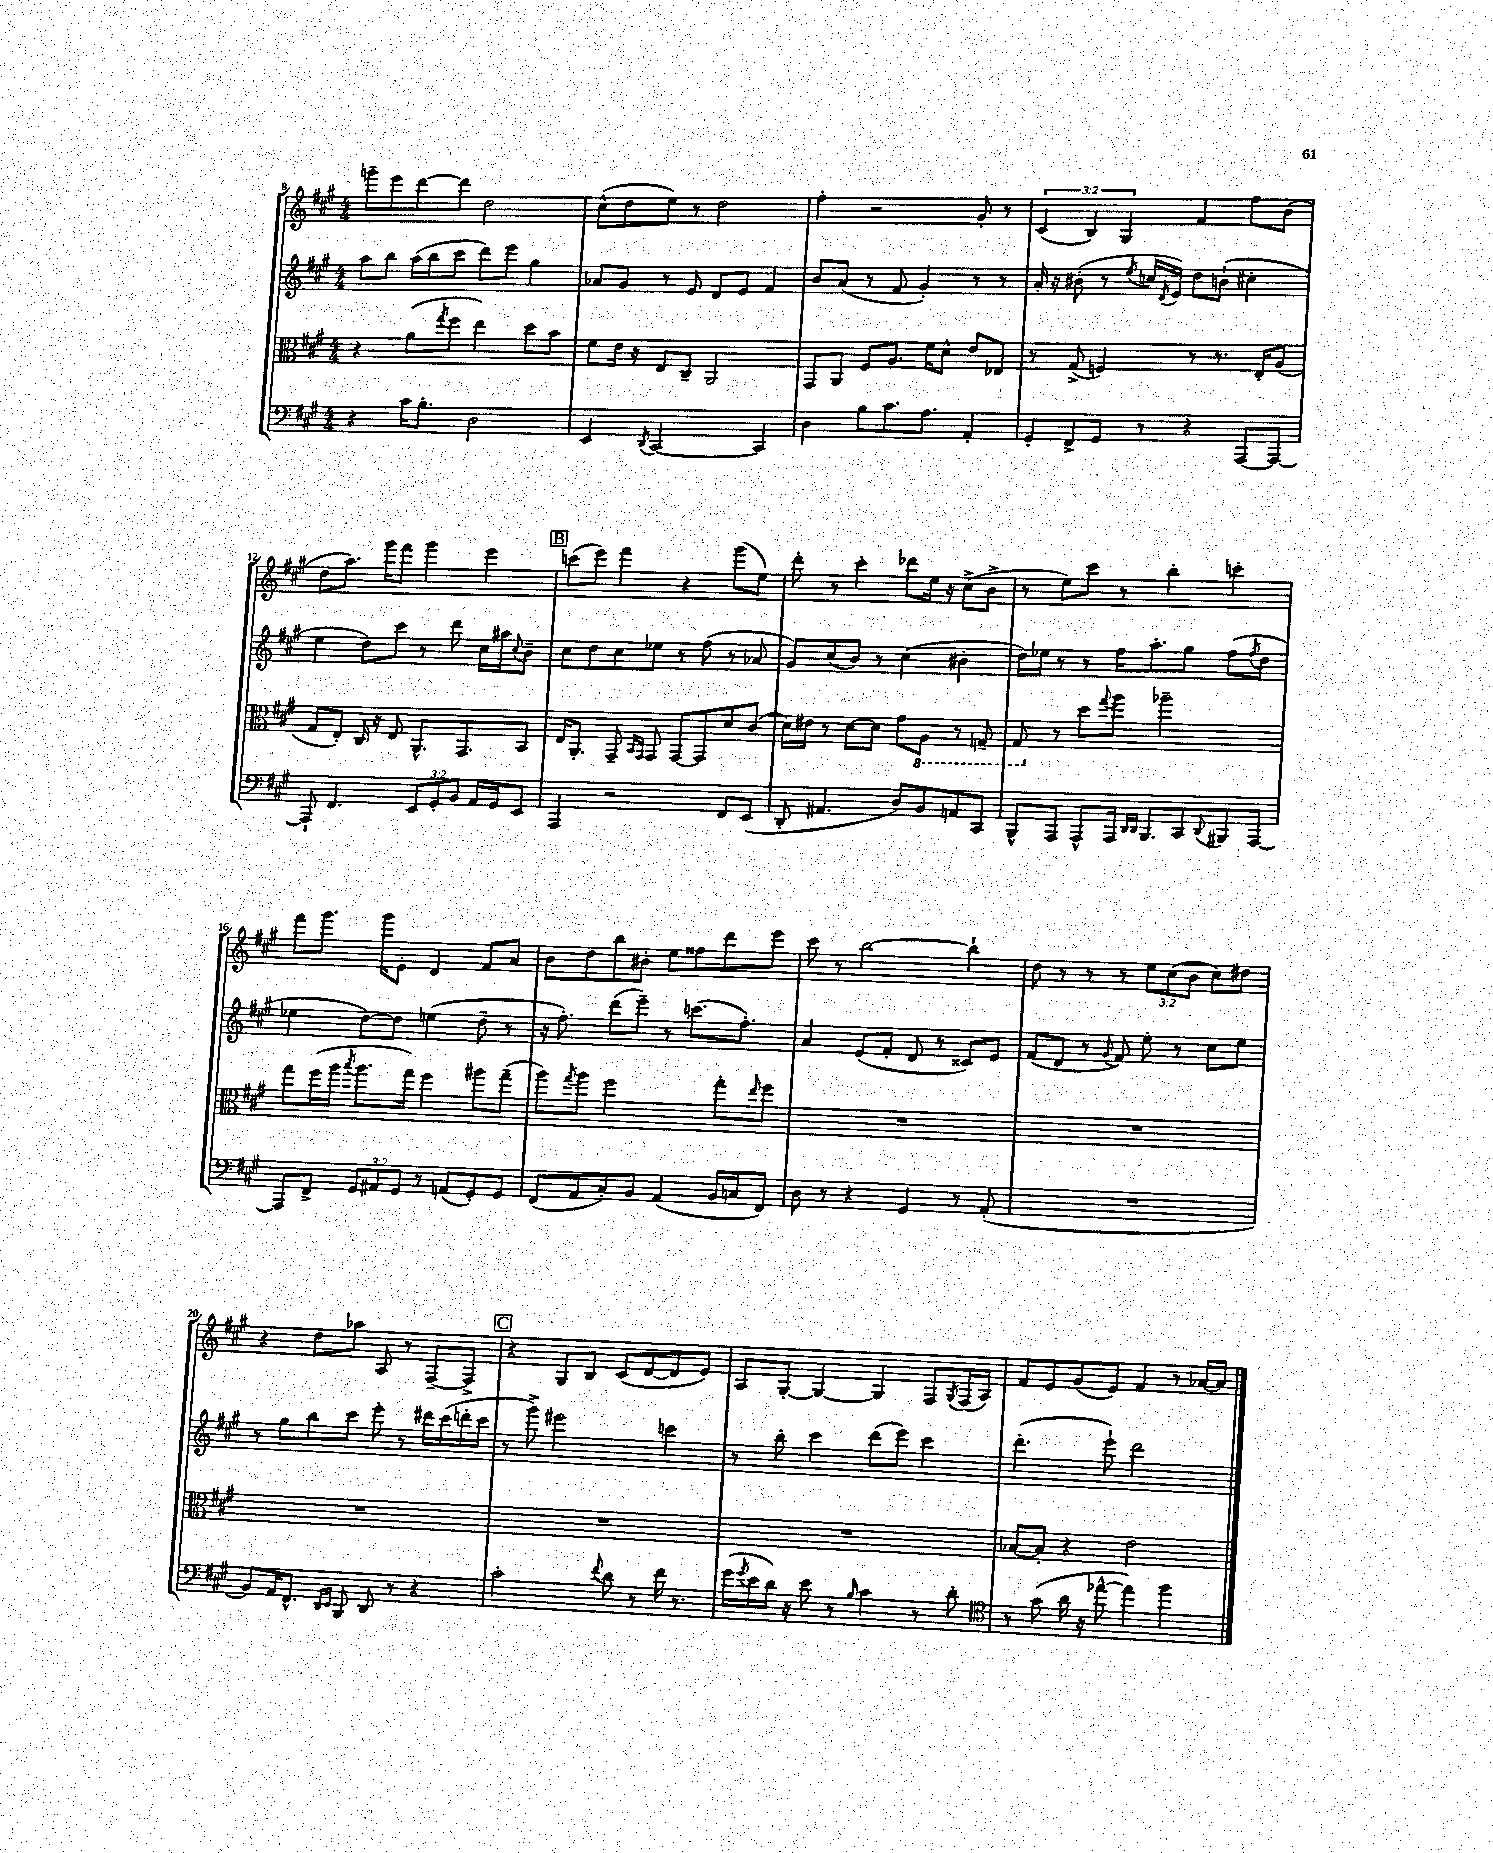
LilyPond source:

<<
\new StaffGroup <<
\new Staff = "s0" {
    \clef treble \key a \major \numericTimeSignature \time 4/4 \override Staff.TupletNumber.text = #tuplet-number::calc-fraction-text
    g'''8-- e'''8 d'''8~ d'''8 d''2 |
    cis''8-^( d''8 e''8) r8 d''2 |
    fis''4-. r2 gis'8-. r8 |
    \tuplet 3/2 { cis'4( b4) gis4 } fis'4 fis''8 b'8( |
    d''8 a''8.) gis'''16 fis'''8 gis'''4 e'''4 |
    \mark \markup { \box "B" } c'''8( e'''8) fis'''4 r4 gis'''8( e''8) |
    d'''8-. r8 cis'''4-. des'''8 e''16 r16 cis''8->( b'8-> |
    r8 e''8) cis'''8 r8 b''4-. c'''4-. |
    fis'''8 gis'''8. gis'''16 e'8-. d'4 fis'8 a'8 |
    b'8 d''8 b''8 bis'8-. e''8 fisis''8 d'''8 e'''8 |
    cis'''8 r8 b''2~ b''4-! |
    d''8 r8 r8 r8 \tuplet 3/2 { e''8 cis''8( b'8 } cis''8) dis''8 |
    r4 d''8 aes''8 a8 r8 fis8~-- fis8-> |
    \mark \markup { \box "C" } r4 gis8 b8 cis'8( d'8~ d'8 e'8) |
    a8 gis8~-. gis4~ gis4 fis8 \acciaccatura { gis8 } fis16( a16) |
    fis'8 e'8 gis'8( e'8) fis'4 r8 aes'16~ aes'16 \bar "|." |
}
\new Staff = "s1" {
    \clef treble \key a \major \numericTimeSignature \time 4/4
    a''8 b''8 a''16( b''16 cis'''8 d'''8) e'''8 gis''4 |
    aes'8 gis'8 r8 e'8 d'8 e'8 fis'4 |
    b'8 a'8( r8 fis'8 gis'4-.) r8 r8 |
    a'16-. r16 bis'8-.( r8 \acciaccatura { e''8 } c''16 \acciaccatura { d'8 } e'16) d''8 b'8-!( cis''4-. |
    e''4 d''8) cis'''8 r8 d'''8 cis''16 ais''16 \appoggiatura { cis''8 } b'8-- |
    \mark \markup { \box "B" } cis''8 d''8 cis''8 ees''8 r8 fis''8( r8 aes'8 |
    gis'8) cis''8( b'8) r8 cis''4( bis'4-. |
    d''16) ees''16 r8 r8 fis''16 a''8.-. gis''8 fis''8( \acciaccatura { fis''8 } d''8 |
    ees''4 d''8~) d''8 e''4( d''8-- r8 |
    r16 fis''8.-.) d'''8( e'''8--) r8 c'''8.( fis''8.-.) |
    a'4 e'8( fis'8-. d'8 r8 cisis'8) e'8 |
    fis'8( d'8 r8 \appoggiatura { gis'8 } fis'8) e''8-. r8 cis''8 e''8 |
    r8 gis''8 b''8 cis'''8 e'''8-. r8 dis'''16 cis'''16( d'''16-. cis'''16 |
    \mark \markup { \box "C" } r8 gis'''8->) eis'''2 c'''4 |
    r8 b''8-. cis'''4 d'''8( e'''8) cis'''4 |
    d'''4.-.( e'''8-!) d'''2 \bar "|." |
}
\new Staff = "s2" {
    \clef alto \key a \major \numericTimeSignature \time 4/4
    r4 a'8( \acciaccatura { gis''8 } fis''8 e''4) d''8 b'8 |
    fis'8 e'16 r16 e8 cis8-- a,2 |
    gis,8 a,8 fis8 a8. fis'16 d'8-^ e'8 ees8 |
    r8 gis8->( f4) r8 r8. e16-. a8( |
    gis8 e8-.) cis16 r16 e8 a,8.-^ gis,8. b,8 |
    \mark \markup { \box "B" } e16 a,8.-. gis,8-- \grace { b,16 gis,16 } gis,8 gis,8~ gis,8 d'8 cis'8( |
    d'16) eis'16 r8 d'8~ d'8 gis'8 \ottava #-1 a,8 r8 g,8-- |
    gis,8 \ottava #0 r8 d''8 \appoggiatura { gis''8 } a''8 aes''2-- |
    gis''8 fis''16( a''16 \acciaccatura { b''8 } a''8. gis''16) fis''4 ais''8 gis''8--( |
    a''8) \acciaccatura { gis''8 } a''8 fis''2 gis''8-. \grace { e''16 } fis''8 |
    R1 |
    R1 |
    R1 |
    \mark \markup { \box "C" } R1 |
    R1 |
    bes8~ bes8-. r4 e'2 \bar "|." |
}
\new Staff = "s3" {
    \clef bass \key a \major \numericTimeSignature \time 4/4 \override Staff.TupletNumber.text = #tuplet-number::calc-fraction-text
    r4 cis'16 b8.-. d2 |
    e,4 \acciaccatura { d,8 } cis,2~ cis,4 |
    d4 b8 cis'8. a8. a,4-. |
    gis,8-. fis,8-> gis,8 r8 r4 a,,8~ a,,8~ |
    a,,8-! fis,4. \tuplet 3/2 { e,8 gis,8-. b,8 } a,16 gis,16 e,8 |
    \mark \markup { \box "B" } a,,4 r2 fis,8 e,8( |
    d,8-. ais,4. d8) b,8 a,8 cis,8 |
    b,,8-^ a,,8 a,,8-^ a,,16 \grace { d,16 d,16 } b,,8. cis,8 \appoggiatura { d,8 } bis,,8 a,,8~ |
    a,,8 fis,8-> \tuplet 3/2 { gis,8 ais,8 gis,8 } r8 a,8( gis,8-.) gis,8 |
    fis,8( a,8 cis8-.) b,8 a,4( b,16 c16 fis,8) |
    d8 r8 r4 gis,4 r8 a,8-.( |
    R1 |
    b,8) a,16 fis,8.-^ \grace { d,16 e,16 } b,,8 d,8 r8 r4 |
    \mark \markup { \box "C" } cis'2-. \appoggiatura { fis'8 } d'8 r8 fis'16 r8. |
    gis'16( \acciaccatura { gis'8 } e'16 d'16) r16 e'8 r8 \grace { b16 } cis'4 r8 d'8-. |
    \clef tenor r8 gis'8( a'16 r16 ees''8~-^ ees''4) fis''4 \bar "|." |
}
>>
>>
\layout { \context { \Score currentBarNumber = #8 } }
